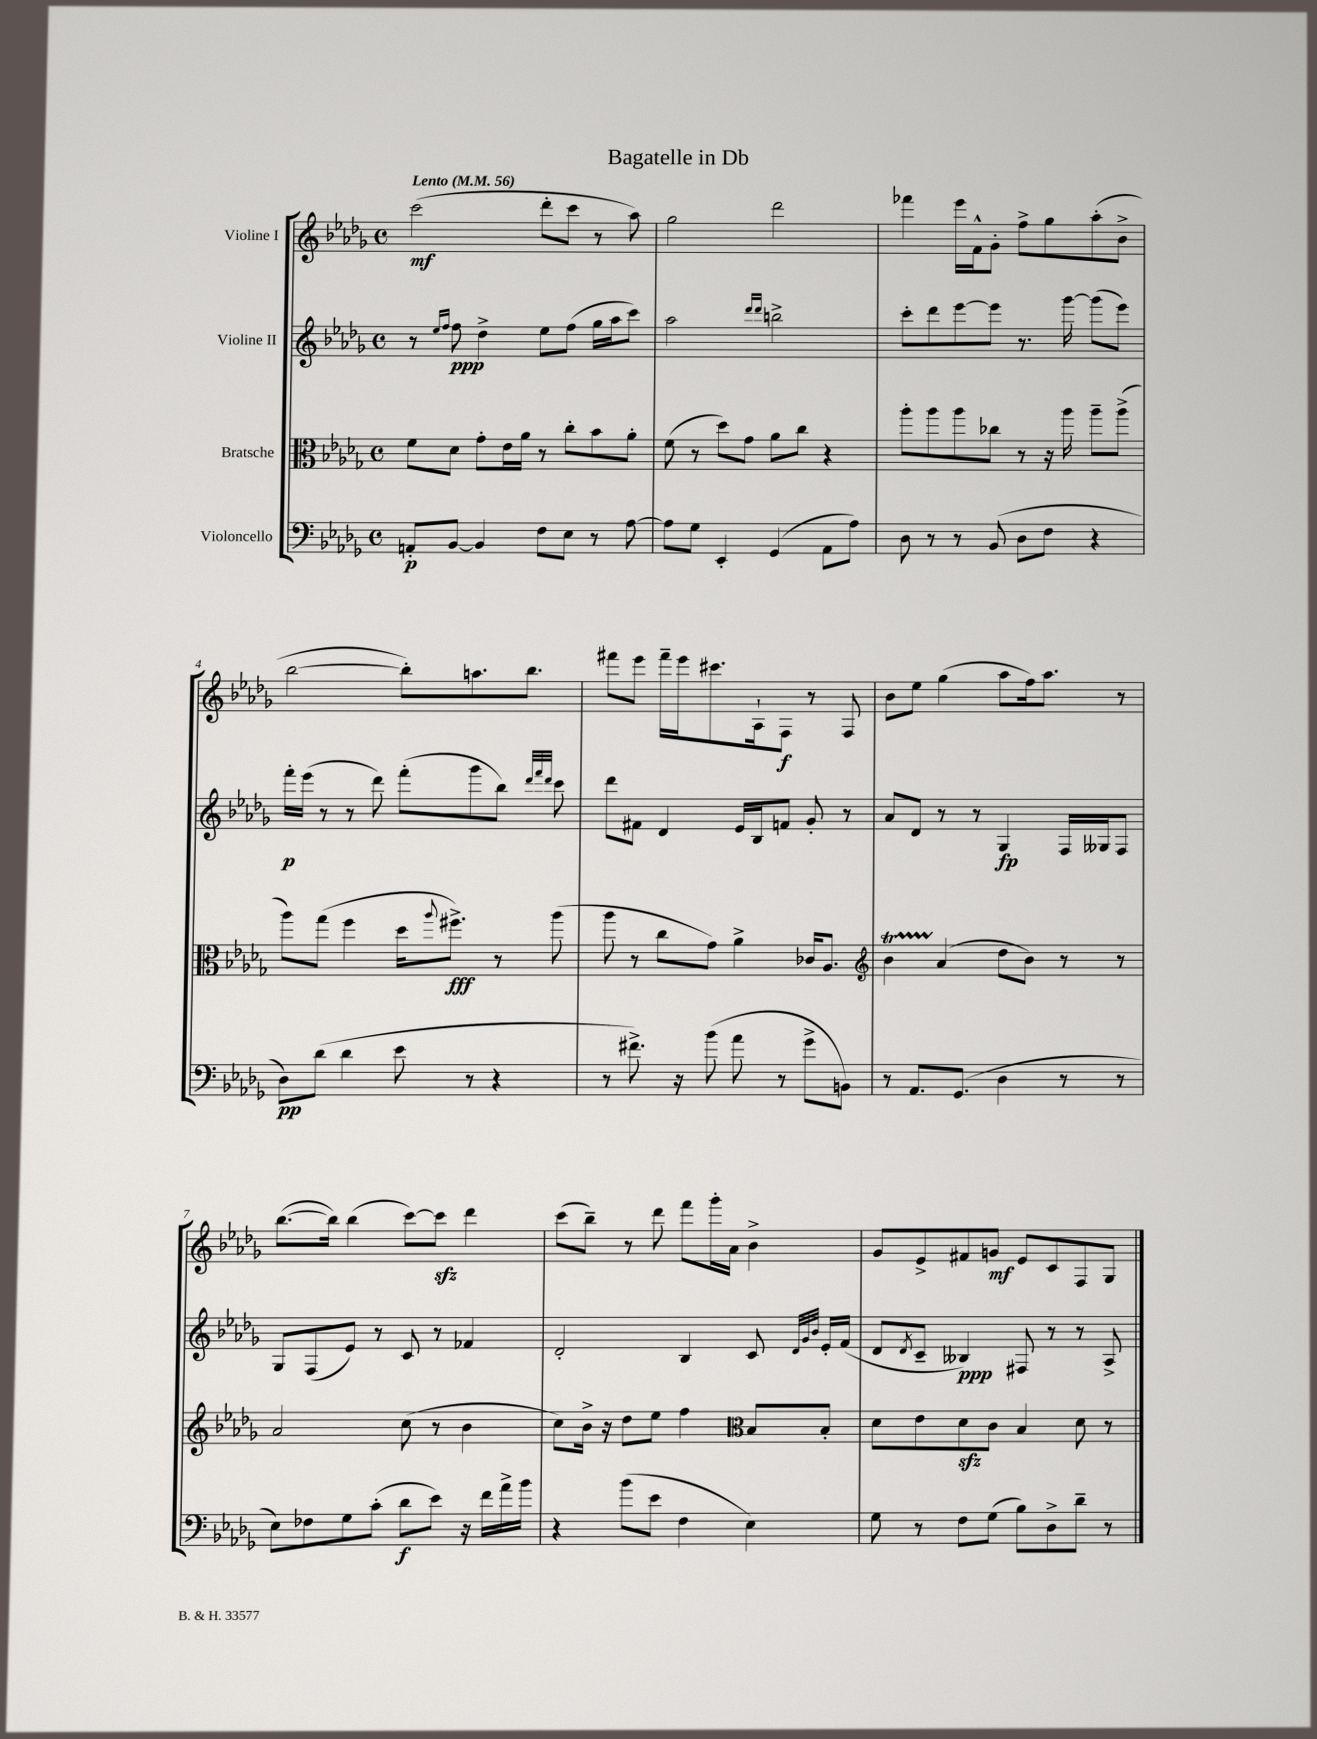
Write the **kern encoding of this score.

**kern	**kern	**kern	**kern
*staff4	*staff3	*staff2	*staff1
*clefF4	*clefC3	*clefG2	*clefG2
*k[b-e-a-d-g-]	*k[b-e-a-d-g-]	*k[b-e-a-d-g-]	*k[b-e-a-d-g-]
*M4/4	*M4/4	*M4/4	*M4/4
*met(c)	*met(c)	*met(c)	*met(c)
*MM56	*MM56	*MM56	*MM56
8AA'/L	8f\L	8r	(2ccc\
.	.	16qqee-/LL	.
.	.	16qqff/JJ	.
[8BB-/J	8d-\J	8ff\	.
4BB-/]	8g-'\L	4dd-^\	.
.	16e-\L	.	.
.	16a-\JJ	.	.
8F\L	8r	8ee-\L	8ddd-'\L
8E-\J	8cc'\L	(8ff\J	8ccc\J
8r	8b-\	16gg-\LL	8r
.	.	16aa-\J	.
[8A-\	8a-'\J	8ccc\J)	8aa-\)
=	=	=	=
8A-\]L	(8f\	2aa-\	2gg-\
8G-\J	8r	.	.
4EE-'/	8dd-\L)	.	.
.	8g-\J	.	.
.	.	16qqddd-/LL	.
.	.	16qqddd-/JJ	.
(4GG-/	8a-\L	2bb^\	2ddd-\
.	8cc\J	.	.
8AA-\L	4r	.	.
8A-\J)	.	.	.
=	=	=	=
8D-\	8aa-'\L	8ccc'\L	4fff-\
8r	8aa-\	8ddd-\	.
8r	8aa-\	[8eee-\	16eee-\LL
.	.	.	16f^^\J
(8BB-/	8cc-\J	8eee-\]J	8g-'\J
8D-\L	8r	8.r	8ff^\L
8F\J	16r	.	8gg-\
.	16aa-\	[16ggg-\	.
4r	8aa-~\L	(8ggg-\]L	(8aa-'\
.	(8aa-^\J	8eee-\J)	8b-^\J
=	=	=	=
8D-\L)	8aa-\L)	16fff'\LL	[2bb-\
.	.	(16eee-\JJ	.
(8d-\J	(8gg-\J	8r	.
4d-\	4ff\	8r	.
.	.	8ddd-\)	.
8e-\	16dd-\LK	(8fff'\L	8bb-'\]L)
.	8qqaa-/	.	.
.	8.ff#^\J)	.	.
8r	.	8ggg-\	8.aa\
4r	8r	8bb-\J)	.
.	.	.	8.bb-\J
.	.	32qqddd-/LLL	.
.	.	32qqfff/	.
.	.	32qqddd-/JJJ	.
.	(8aa-\	8ccc\	.
=	=	=	=
8r	8aa-\	8ddd-\L	8fff#\L
8.f#^\)	8r	8f#\J	8eee-\J
.	8cc\L	4d-/	16fff#~\LL
16r	.	.	16eee-\J
(8b-\	8g-\J)	.	8.ccc#\
8a-\	4a-^\	16e-/LL	.
.	.	16B-/J	16A-`\k
8r	.	8f/J	8F\J
8g-^\L	16c-/LK	8g-'/	8r
.	8.A-/J	.	.
8BB\J)	.	8r	8F/
=	=	=	=
*	*clefG2	*	*
8r	4b-\	8a-/L	8b-\L
8.AA-/L	.	8d-/J	8ee-\J
.	(4a-/	8r	(4gg-\
(8.GG-/J	.	.	.
.	.	8r	.
4D-\	8dd-\L	4G-/	8aa-\L
.	8b-\J)	.	16ff\k)
.	.	.	8.aa-\J
8r	8r	16F/LL	.
.	.	16G--/J	.
8r	8r	8F/J	8r
=	=	=	=
8E-\L)	2a-/	8G-/L	([8.bb-\L
8F-\	.	(8F/	.
.	.	.	16bb-\]Jk)
8G-\	.	8e-/J)	(4bb-\
(8c'\J	.	8r	.
8d-\L	(8cc\	8c/	[8ccc\L)
8e-\J)	8r	8r	8ccc\]J
16r	4b-\	4f-/	4ddd-\
16f\LL	.	.	.
16a-^\	.	.	.
16b-\JJ	.	.	.
=	=	=	=
4r	8cc\L)	2d-'/	(8ccc\L
.	16b-^\Jk	.	8bb-~\J)
.	16r	.	.
(8b-\L	8dd-\L	.	8r
8e-\J	8ee-\J	.	8ddd-\
4F\	4ff\	4B-/	8fff\L
.	.	.	16ggg-'\L
.	.	.	16a-\JJ
*	*clefC3	*	*
4E-\)	8B-/L	8c/	4b-^\
.	.	32qqd-/LLL	.
.	.	32qqg-/	.
.	.	32qqb-/JJJ	.
.	8B-'/J	16e-'/LL	.
.	.	(16f/JJ	.
=	=	=	=
8G-\	8d-\L	8d-/L	8g-/L
.	.	8qd-/	.
8r	8e-\	8c~/J	8e-^/
8F\L	8d-\	4B--/)	8f#/
(8G-\J	8c\J	.	8g/J
8B-\L)	4B-/	8F#/	8e-/L
8D-^\	.	8r	8c/
8d-~\J	8d-\	8r	8F/
8r	8r	8A-^/	8G-/J
==	==	==	==
*-	*-	*-	*-
